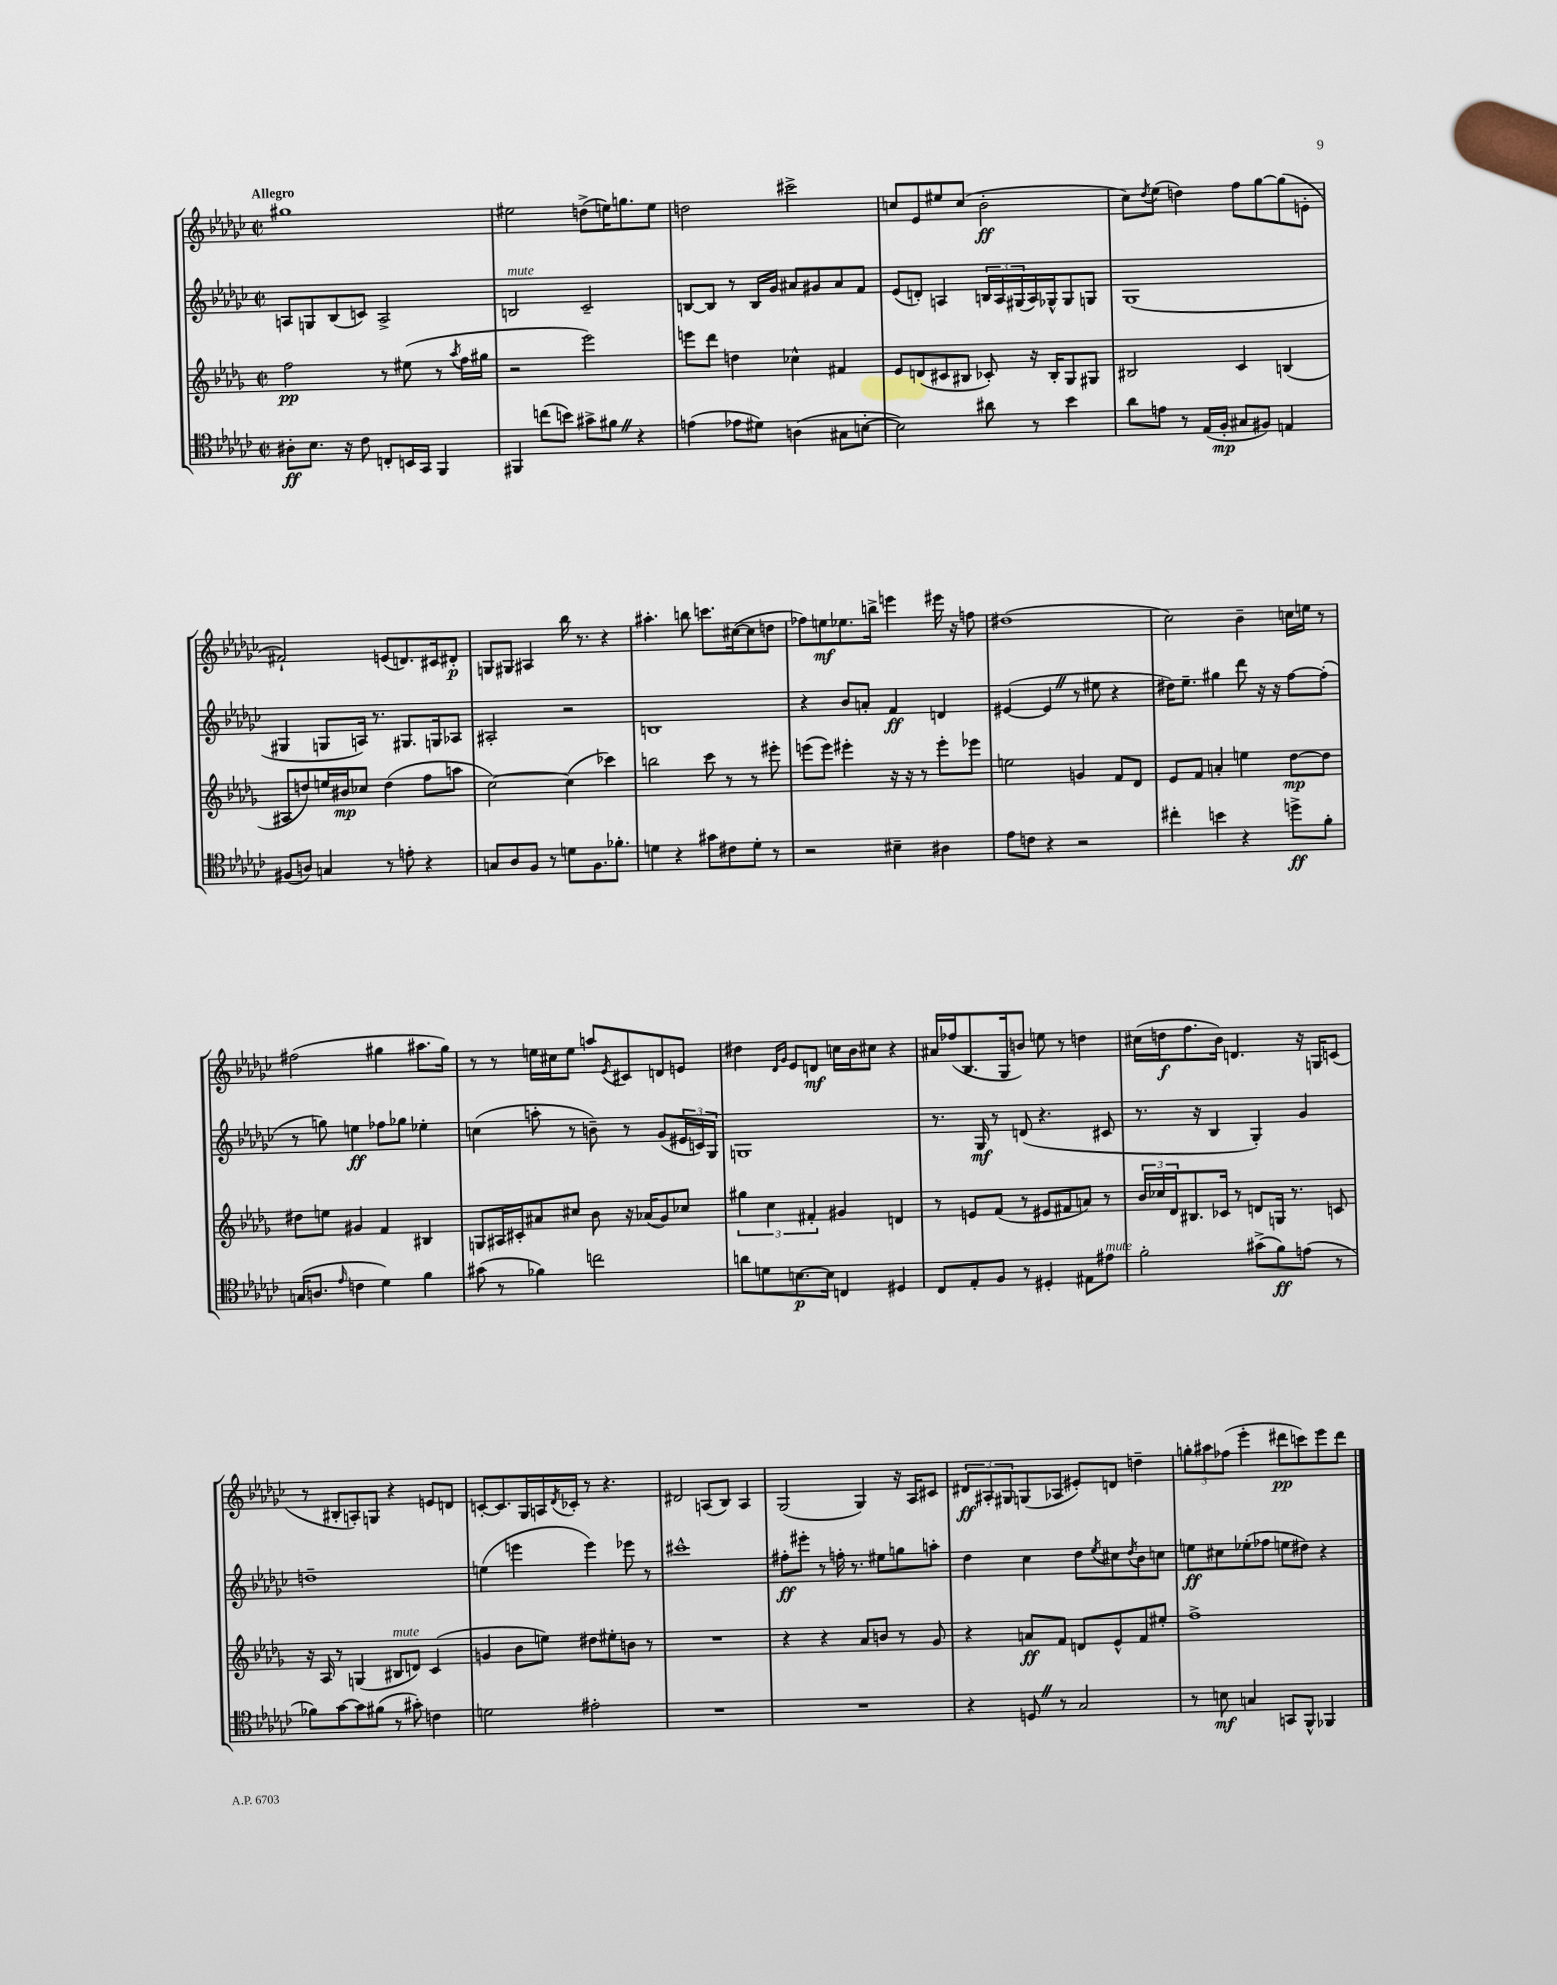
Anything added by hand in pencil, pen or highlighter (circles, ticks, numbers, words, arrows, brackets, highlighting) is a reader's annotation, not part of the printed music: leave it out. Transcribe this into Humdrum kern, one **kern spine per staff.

**kern	**kern	**kern	**kern
*staff4	*staff3	*staff2	*staff1
*clefC4	*clefG2	*clefG2	*clefG2
*k[b-e-a-d-g-c-]	*k[b-e-a-d-g-]	*k[b-e-a-d-g-c-]	*k[b-e-a-d-g-c-]
*M2/2	*M2/2	*M2/2	*M2/2
*met(c|)	*met(c|)	*met(c|)	*met(c|)
8A#'	2ff	8A	1gg#
8.B-	.	8G	.
.	.	(8B-	.
16r	.	.	.
8c-	.	8c)	.
8C'	8r	2A^	.
16BB	(8ee#	.	.
16GG-	.	.	.
4FF	8r	.	.
.	8qaa-	.	.
.	16ff	.	.
.	16gg#	.	.
=	=	=	=
4FF#	2r	2B	2ee#
(8cc	.	.	.
8b)	.	.	.
8g#^	2eee-)	2c-~	(8dd^
8f#	.	.	16ee)
.	.	.	8.gg
4r	.	.	.
.	.	.	8ee
=	=	=	=
(4e	8eee	[8B	2dd
.	8ddd-	8B]	.
8e-	4dd	8r	.
8d#)	.	16B	.
.	.	16g-	.
(4A	4cc-^^	8a#	2ccc#^
.	.	8g#	.
8G#	4f#	8a#	.
[8B'	.	8f	.
=	=	=	=
2B])	8e-	(8e-	8cc
.	(8d	8d')	8e-
.	8c#	4A	8ee#
.	8B#	.	(8cc
8a#	8c-')	24B	2b-'
.	.	24A	.
.	.	(24G#	.
8r	16r	16A)	.
.	16B#'	16G-^^	.
4b-	8G-	8G-	.
.	8G#	8G	.
=	=	=	=
8a-	2B#	(1G-	8cc-)
.	.	.	8qdd-
8e	.	.	(8ee-
8r	.	.	4dd)
(16E-	.	.	.
16F'	.	.	.
8G#	4c	.	8ff
8F#)	.	.	[8gg-
4E	(4B	.	(8gg-]
.	.	.	8e'
=	=	=	=
(8F#	8A#	4G#	2f#`)
8A)	8dd)	.	.
4G	16ee	8G	.
.	16b#	.	.
.	8cc-	16A)	.
.	.	8.r	.
8r	(4dd	.	(8e
8e'	.	8.G#	8.d)
4r	8ff	.	.
.	.	16G	16c#
.	8aa	8A-	8d#'
=	=	=	=
8G	[2cc)	2A#'	8G
8A-	.	.	8G#
8F	.	.	4A#
8r	.	.	.
8d	(4cc]	2r	16bb-
.	.	.	8.r
8.F	.	.	.
.	4ccc-)	.	4r
8.f-'	.	.	.
=	=	=	=
4d	2bb	1B	4.aa#'
4r	.	.	.
.	.	.	8bb
8g#	8ccc	.	8.ccc
8c#	8r	.	.
.	.	.	([16cc#
8d'	8r	.	8cc#]
8r	8eee#'	.	8dd
=	=	=	=
2r	(8eee	4r	8ff-)
.	8eee)	.	8ee
.	4eee#'	8b-	8.ee-
.	.	8a'	.
.	.	.	16bb^
4B#~	16r	4f	4eee
.	16r	.	.
.	8r	.	.
4A#	8eee#'	4d	16eee#
.	.	.	16r
.	8eee-	.	8ff
=	=	=	=
8e-	2ee	([4e#	(1dd#
8c	.	.	.
4r	.	4e#]	.
2r	4g	8r	.
.	.	8ee#	.
.	8f	4r	.
.	8d-	.	.
=	=	=	=
4cc#'	8e-	16dd#)	2cc-)
.	.	8.ee-~	.
.	8f	.	.
4b	4a'	4gg#	.
4r	4ee	8ddd-	4b-~
.	.	16r	.
.	.	16r	.
8dd^	[8dd-	[8ff	16cc
.	.	.	16ee
8f'	8dd-]	(8ff']	8r
=	=	=	=
(16G	8dd#	8r	(2ff#
8.A	.	.	.
.	8ee	8gg)	.
16qqe-	.	.	.
4c	4g#	4ee	.
4d-)	4f	8ff-	4gg#
.	.	8gg-	.
4f	4B#	4ee-'	8.aa#
.	.	.	16gg#)
=	=	=	=
(8g#	8G	(4cc	8r
8r	16A#	.	8r
.	16c#'	.	.
4f-)	8a#	8aa'	16ee
.	.	.	16cc#
.	8cc#	8r	8ee
2cc	8b-	8b~)	8aa
.	.	.	8qe-
.	16r	8r	8c#
.	(16a-	.	.
.	8g-)	(8g-	8d
.	8cc-	24e#	8e
.	.	24c)	.
.	.	24G-	.
=	=	=	=
8a	6gg#	1G	4dd#
8d	.	.	.
.	6cc	.	.
.	.	.	16qqd-
.	.	.	16qqg-
[8.B	.	.	8e-
.	6f#'	.	.
.	.	.	8d
16B]	.	.	.
4C	4g#	.	16cc
.	.	.	16b-
.	.	.	8cc#
4D#	4d	.	4r
=	=	=	=
8C-	8r	8.r	16a#
.	.	.	(16ff-
8E-'	8e	.	8.B-
.	.	16G-	.
8F	(8f	8r	.
.	.	.	16G-
8r	8r	(8d	8b)
4D#'	8e#	4.r	8ee
.	8f#	.	8r
8E#	8a)	.	4dd
8e#	8r	8c#	.
=	=	=	=
2f'	24b-	8.r	(16cc#
.	24cc-	.	.
.	.	.	16dd
.	24d-	.	.
.	8.B#	.	8.ff
.	.	16r	.
.	.	4B-	.
.	16c-	.	16b-)
.	8r	.	4.d
(8g#^	8d	4G-')	.
8f)	16G	.	.
.	8.r	.	.
(8e	.	4g-	16r
.	.	.	16G
8r	8c	.	(8c
=	=	=	=
8f-)	16r	1dd~	8r
.	16A-	.	.
[8g-	8r	.	8B#'
8g-]	(4G	.	8A')
(8f#	.	.	8G
8r	8B#	.	4r
8g#')	8d)	.	.
4c	(4c	.	8e
.	.	.	8d
=	=	=	=
2d	4g	(4ee	[8c'
.	.	.	8.c]
.	8b-	4eee	.
.	.	.	16G-
.	8ee)	.	16A
.	.	.	8qd-
.	.	.	16c-'
2e#'	8dd#	4eee)	8r
.	8ee#'	.	4.r
.	8b	8eee-	.
.	8r	8r	.
=	=	=	=
1r	1r	1ccc#^^	2d#
.	.	.	(8A
.	.	.	8B-)
.	.	.	4A
=	=	=	=
1r	4r	8ff#'	(2G-
.	.	8eee#'	.
.	4r	8r	.
.	.	16ff'	.
.	.	8.r	.
.	8a-	.	4G-)
.	8b	8ee#	.
.	8r	8gg	16r
.	.	.	16A-
.	8g-	8aa'	8c#
=	=	=	=
4r	4r	4dd-	12d#
.	.	.	12A#'
.	.	.	12G#
8D	8a	4cc-	(8G
8r	8f	.	8A-
2G-	8d	8dd-	8e#')
.	.	8qee-	.
.	8e-^^	8cc#	8d
.	.	8qdd-	.
.	8f	8b-	4dd~
.	8ee#'	8cc	.
=	=	=	=
8r	1ff^	8ee	12gg'
.	.	.	12aa#
8B	.	8cc#	.
.	.	.	(12ff-
4G	.	(8ee-'	4eee-'
.	.	8ff-	.
8GG	.	8ee	8ddd#
8FF^^	.	8dd#)	8ccc)
4FF-	.	4r	8eee-
.	.	.	8ddd#
==	==	==	==
*-	*-	*-	*-
